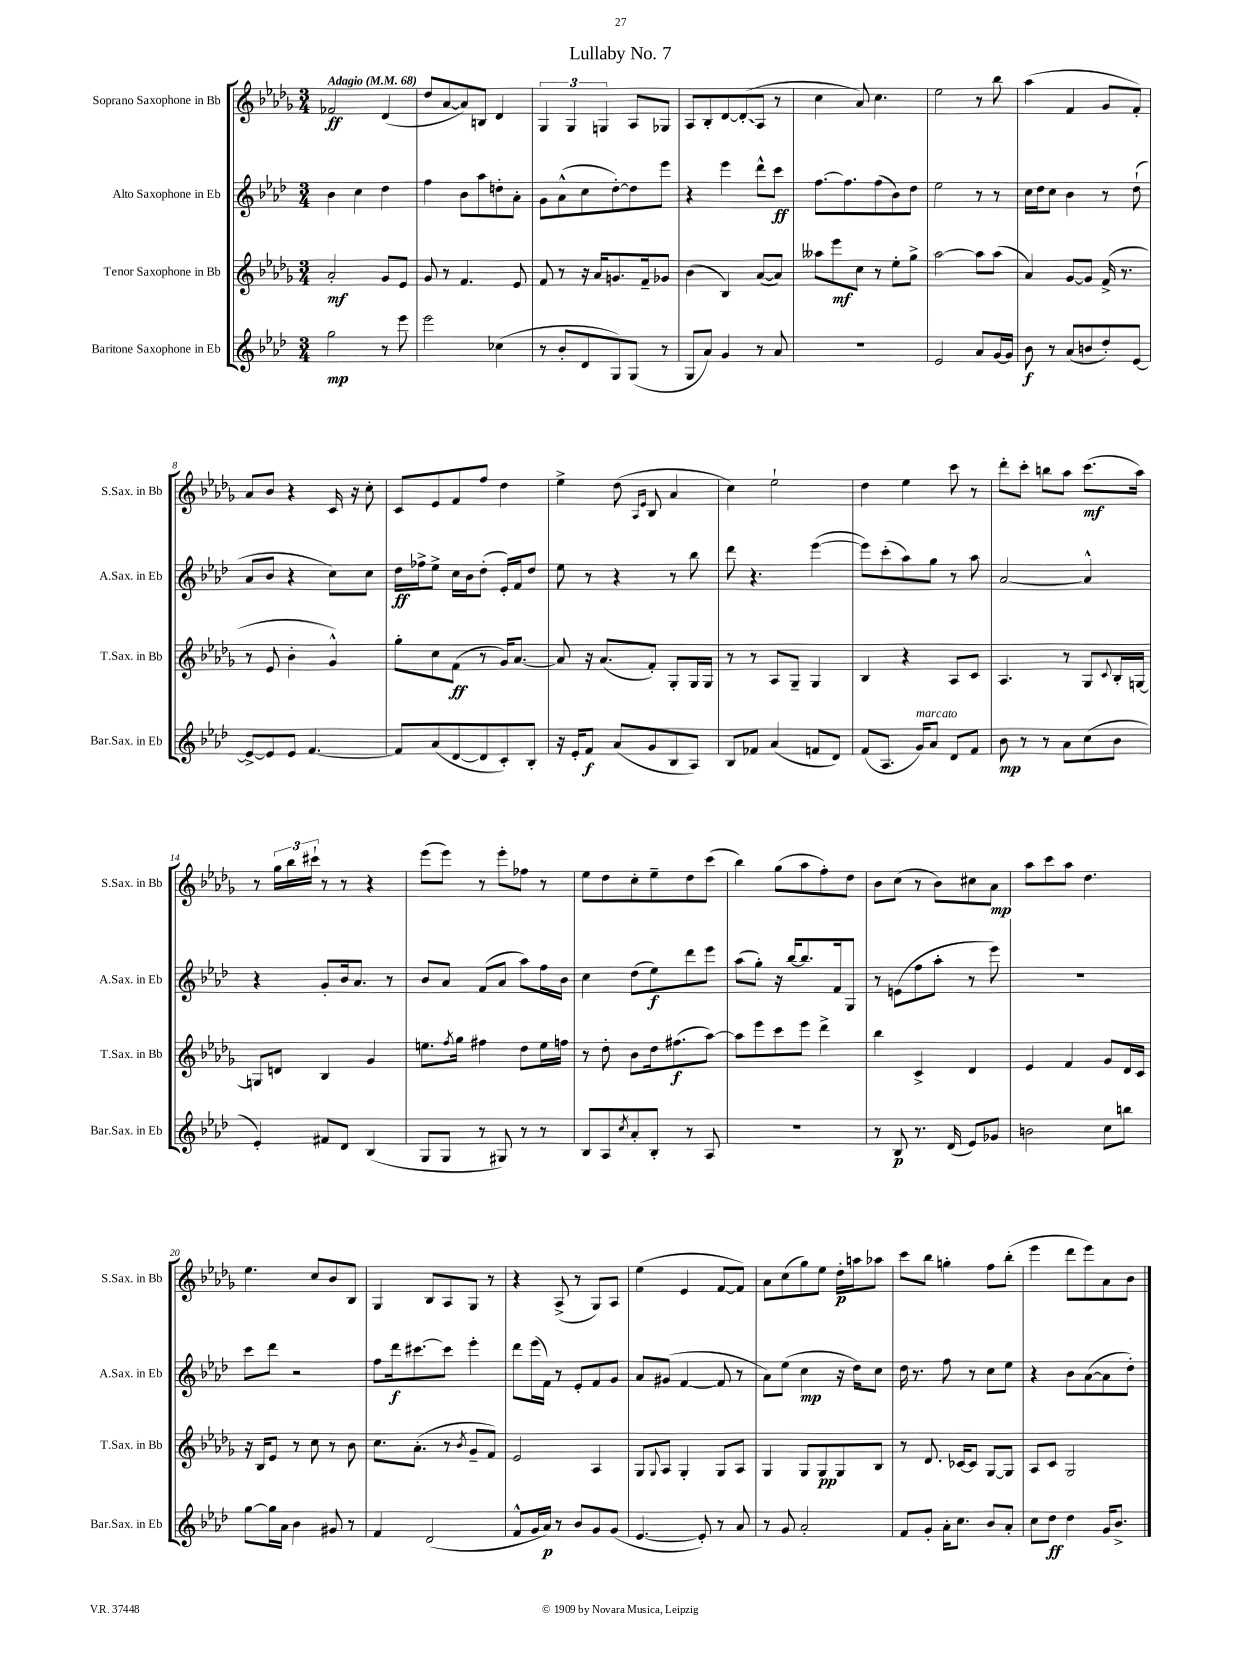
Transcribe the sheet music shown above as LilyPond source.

\header { title = "Lullaby No. 7" }
<<
\new StaffGroup <<
\new Staff = "s0" \with { instrumentName = "Soprano Saxophone in Bb" shortInstrumentName = "S.Sax. in Bb" } {
    \clef treble \key des \major \numericTimeSignature \time 3/4 \tempo "Adagio" 4 = 68
    fes'2\ff des'4( |
    des''8 aes'8~ aes'8) b8 des'4 |
    \tuplet 3/2 { ges4 ges4 g4 } aes8 ges8 |
    aes8 bes8-. des'8~ \once \override Glissando.style = #'zigzag des'8-.\glissando( aes8 r8 |
    c''4 aes'8) c''4. |
    ees''2 r8 bes''8 |
    aes''4( f'4 ges'8 f'8-.) |
    aes'8 bes'8 r4 c'16 r16 c''8-. |
    c'8 ees'8 f'8 f''8 des''4 |
    ees''4-> des''8( \grace { aes16 ees'16 } bes8 aes'4 |
    c''4) ees''2-! |
    des''4 ees''4 c'''8 r8 |
    des'''8-. c'''8-. b''8 aes''8 c'''8.\mf( aes''16) |
    r8 \tuplet 3/2 { ges''16 bes''16 cis'''16-! } r8 r8 r4 |
    ees'''8( ees'''8) r8 ees'''8-. fes''8 r8 |
    ees''8 des''8 c''8-. ees''8-- des''8 c'''8( |
    bes''4) ges''8( aes''8 f''8-.) des''8 |
    bes'8 c''8( r8 bes'8) cis''8 aes'8\mp |
    aes''8 c'''8 aes''8 des''4. |
    ees''4. c''8 bes'8 bes8 |
    ges4 bes8 aes8 ges8 r8 |
    r4 aes8->( r8 ges8) aes8 |
    ees''4( ees'4 f'8~ f'8) |
    aes'8 c''8( ges''8) ees''8 des''16-.\p a''16 aes''8 |
    c'''8 bes''8 g''4-. f''8 bes''8-.( |
    ees'''4 des'''8 ees'''8) aes'8 bes'8 \bar "|." |
}
\new Staff = "s1" \with { instrumentName = "Alto Saxophone in Eb" shortInstrumentName = "A.Sax. in Eb" } {
    \clef treble \key aes \major \numericTimeSignature \time 3/4
    bes'4 c''4 des''4 |
    f''4 bes'8 aes''8 d''8-. aes'8-. |
    g'8 aes'8-^( c''8 des''8~-.) des''8 ees'''8 |
    r4 ees'''4 des'''8-^ c'''8\ff |
    f''8.~ f''8. f''8( bes'8) des''8 |
    ees''2 r8 r8 |
    c''16 des''16 c''8 bes'4 r8 des''8-!( |
    aes'8 bes'8 r4 c''8) c''8 |
    des''16\ff fes''16-> ees''8-> c''16 bes'16 des''8-.( ees'16-.) f'16 des''8 |
    ees''8 r8 r4 r8 bes''8 |
    des'''8 r4. ees'''4~( |
    ees'''8) c'''8-.( aes''8) g''8 r8 aes''8 |
    aes'2~ aes'4-^ |
    r4 g'8-. bes'16 aes'8. r8 |
    bes'8 aes'8 f'8( aes'8 aes''8) f''16 bes'16 |
    c''4 des''8( ees''8\f) des'''8 ees'''8 |
    aes''8( g''8-.) r16 bes''16~ bes''8. f'16 g8 |
    r8 e'8( f''8 aes''8-. r8 ees'''8) |
    R2. |
    c'''8 des'''8 r2 |
    f''8 des'''16\f cis'''8.~ cis'''8 ees'''4-. |
    des'''8 ees'''16( f'16) r8 ees'8-. f'8 g'8 |
    aes'8 gis'8( f'4~ f'8 r8 |
    aes'8) ees''8( c''4\mp r16 des''16) c''8 |
    des''16 r8. f''8 r8 c''8 ees''8 |
    r4 bes'8 aes'8~( aes'8 des''8-.) \bar "|." |
}
\new Staff = "s2" \with { instrumentName = "Tenor Saxophone in Bb" shortInstrumentName = "T.Sax. in Bb" } {
    \clef treble \key des \major \numericTimeSignature \time 3/4
    aes'2-.\mf ges'8 ees'8 |
    ges'8 r8 f'4. ees'8 |
    f'8 r8 r16 aes'16 g'8. f'16-- ges'8 |
    bes'4( bes4) aes'8~( aes'8) |
    aeses''8 ees'''8\mf c''8 r8 ees''8-. ges''8-> |
    aes''2~ aes''8 aes''8( |
    aes'4) ges'8~ ges'8 f'16->( r8. |
    r8 ees'8 bes'4-. ges'4-^) |
    ges''8-. c''8 f'8\ff( r8 ges'16) aes'8.~ |
    aes'8 r16 aes'8.( f'8-.) ges8-. ges16 ges16 |
    r8 r8 aes8 ges8-- ges4 |
    bes4 r4 aes8 c'8 |
    aes4. r8 ges8 \appoggiatura { c'8 } bes16-. g16~ |
    g8 d'8 bes4 ges'4 |
    e''8. \acciaccatura { f''8 } ges''16 fis''4 des''8 e''16 f''16 |
    r8 des''8-. bes'8 des''16 fis''8.\f( aes''8~) |
    aes''8 ees'''8 c'''8 ees'''8 des'''4-> |
    bes''4 c'4-> des'4 |
    ees'4 f'4 ges'8 des'16 c'16 |
    r16 bes16 ees'8 r8 c''8 r8 bes'8 |
    c''8. aes'8.-.( r8 \acciaccatura { bes'8 } ges'8-- f'8) |
    ees'2 aes4 |
    ges8 \appoggiatura { ges8 } aes8 ges4-. ges8 aes8 |
    ges4 ges8 ges8\pp ges8 bes8 |
    r8 des'8. ces'16~ ces'8 ges8~ ges8 |
    aes8 c'8 ges2 \bar "|." |
}
\new Staff = "s3" \with { instrumentName = "Baritone Saxophone in Eb" shortInstrumentName = "Bar.Sax. in Eb" } {
    \clef treble \key aes \major \numericTimeSignature \time 3/4
    g''2\mp r8 ees'''8 |
    ees'''2 ces''4( |
    r8 bes'8-. des'8 g8) g8( r8 |
    g8 aes'8) g'4 r8 aes'8 |
    R2. |
    ees'2 aes'8 g'16~ g'16 |
    bes'8\f r8 aes'8( b'8 des''8-.) ees'8~ |
    ees'8~-> ees'8 ees'8 f'4.~ |
    f'8 aes'8( des'8~ des'8 c'8-.) bes8-. |
    r16 ees'16-. f'8\f aes'8( g'8 bes8 aes8) |
    bes8 fes'8 aes'4( f'8 des'8) |
    f'8( aes8. g'16^\markup { \italic "marcato" }) aes'8 des'8 f'8 |
    bes'8\mp r8 r8 aes'8 c''8( bes'8 |
    ees'4-.) fis'8 des'8 bes4( |
    g8 g8 r8 gis8) r8 r8 |
    bes8 aes8 \acciaccatura { c''8 } aes'8-. bes8-. r8 aes8 |
    R2. |
    r8 bes8\p r8. des'16( ees'8) ges'8 |
    b'2 c''8 b''8 |
    g''8~ g''16 aes'16 bes'4 gis'8 r8 |
    f'4 des'2( |
    f'8-^ g'16 aes'16\p) r8 bes'8 g'8 g'8( |
    ees'4.~ ees'8-.) r8 aes'8 |
    r8 g'8 aes'2-. |
    f'8 g'8-. aes'16-. c''8. bes'8 aes'8-. |
    c''8 des''8\ff des''4 g'16 bes'8.-> \bar "|." |
}
>>
>>
